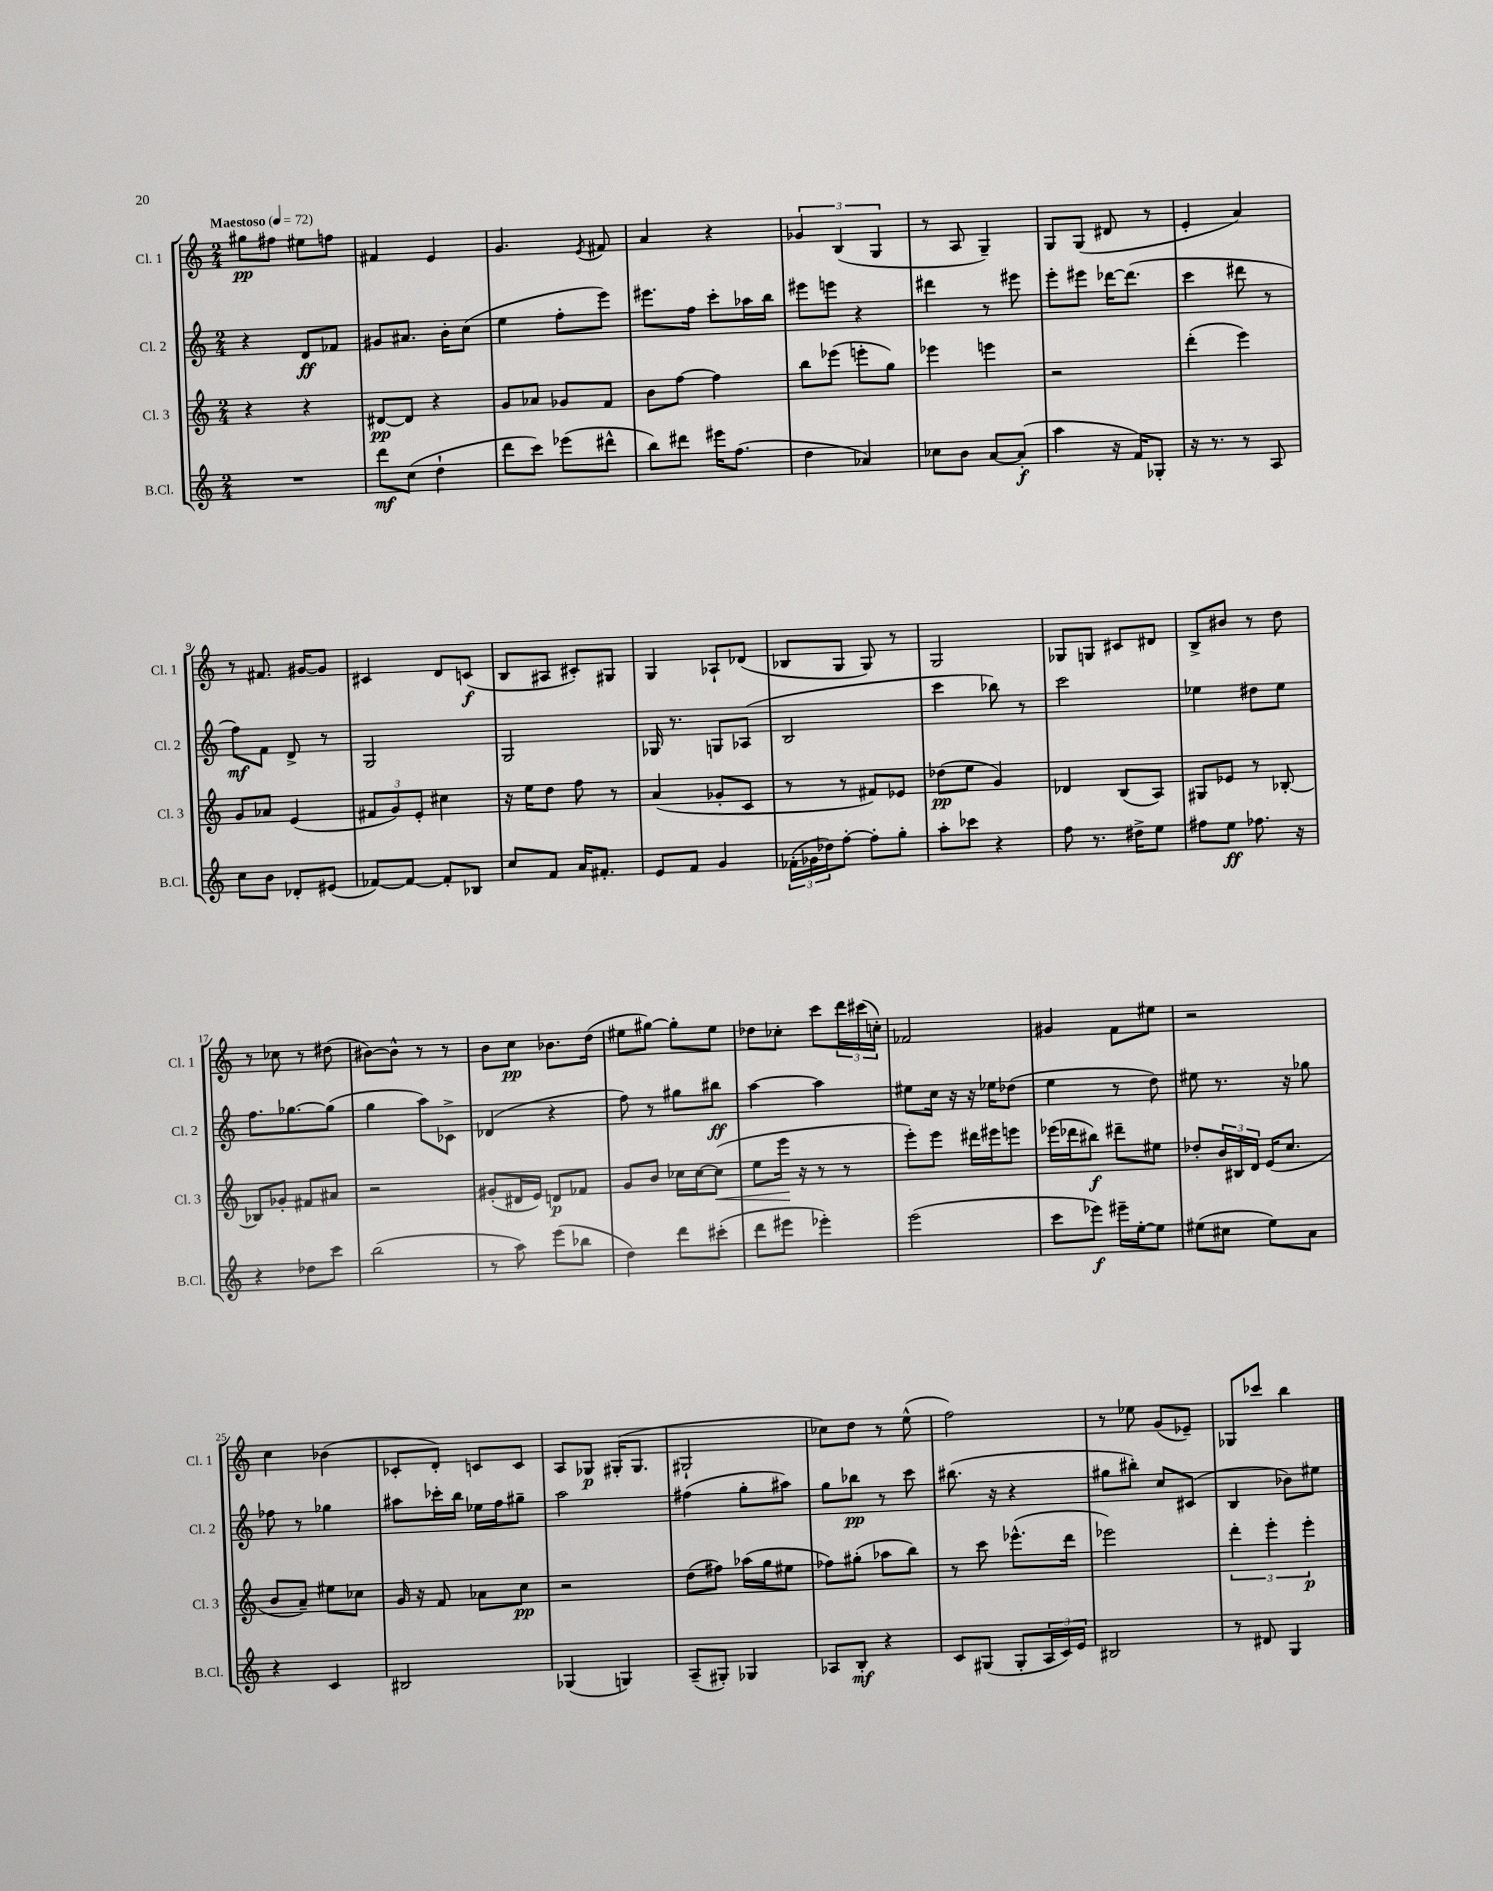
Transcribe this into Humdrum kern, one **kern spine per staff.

**kern	**kern	**kern	**kern
*staff4	*staff3	*staff2	*staff1
*clefG2	*clefG2	*clefG2	*clefG2
*k[]	*k[]	*k[]	*k[]
*M2/4	*M2/4	*M2/4	*M2/4
*MM72	*MM72	*MM72	*MM72
2r	4r	4r	8gg#
.	.	.	8ff#
.	4r	8d	8ee#
.	.	8f-	8ff
=	=	=	=
8ddd	[8d#	8g#	4f#
(8cc	8d#]	8.a#	.
4dd`	4r	.	4e
.	.	16b'	.
.	.	(8cc	.
=	=	=	=
8ddd	8g	4ee	4.g
8ccc)	8a-	.	.
(8eee-	8g-	8ff'	.
.	.	.	8qe
8ddd#^^	8f	8eee)	8f#
=	=	=	=
8bb)	8b	8.eee#	4a
8ddd#	[8ff	.	.
.	.	16ff	.
16eee#	4ff]	8ccc'	4r
(8.ff	.	.	.
.	.	16aa-	.
.	.	16bb	.
=	=	=	=
4dd	8bb	8eee#	6g-
.	(8eee-	8eee	.
.	.	.	(6B
4a-)	8eee'	4r	.
.	.	.	6G
.	8gg)	.	.
=	=	=	=
8cc-	4eee-	4ddd#	8r
8b	.	.	8A
[8a	4eee	8r	4G~)
(8a']	.	8eee#	.
=	=	=	=
4aa	2r	8eee'	8G
.	.	8eee#	(8G
16r	.	[16ddd-	8d#
16f)	.	(8.ddd-]	.
8G-'	.	.	8r
=	=	=	=
16r	(4ddd'	4ccc	4e'
8.r	.	.	.
8r	4eee)	8ddd#	4a)
8A	.	8r	.
=	=	=	=
8cc	8g	8ff)	8r
8b	8a-	8f	8.f#
8d-'	(4e	8d^	.
.	.	.	[16g#
(8e#	.	8r	8g#]
=	=	=	=
[8f-)	12f#	2G	4c#
.	12g)	.	.
8f-_	.	.	.
.	12e'	.	.
8f-']	4cc#	.	8d
8B-	.	.	(8c
=	=	=	=
8cc	16r	2G	8B
.	16ee	.	.
8f	8dd	.	8A#
16a	8ff	.	8c#')
8.f#'	.	.	.
.	8r	.	8G#
=	=	=	=
8e	(4a	16G-	4G
.	.	8.r	.
8f	.	.	.
4g	8g-'	8G	8A-`
.	8c	(8A-	(8d-
=	=	=	=
(24f-'	8r	2B	8B-
24g-	.	.	.
24dd-)	.	.	.
[8ff'	8r	.	8G
8ff']	8f#)	.	8G)
8gg'	8e-	.	8r
=	=	=	=
8aa'	(8dd-	4ccc	2G
8ccc-	8ee	.	.
4r	4g)	8bb-)	.
.	.	8r	.
=	=	=	=
8ff	4d-	2ccc	8G-
8.r	.	.	8G
.	(8B	.	8c#
16dd#^	.	.	.
8ee	8A)	.	8d#
=	=	=	=
8ff#	8G#	4ee-	8B^
8ee	8e-	.	8b#
8.ff-	8r	8dd#	8r
.	[8B-'	8ee-	8dd
16r	.	.	.
=	=	=	=
4r	8B-]	8.ff	8r
.	8g-'	.	8cc-
.	.	[8.gg-	.
8dd-	8f#	.	8r
8ccc	8a#	(8gg-]	(8dd#
=	=	=	=
(2bb	2r	4gg	[8b#)
.	.	.	8b#^^]
.	.	8aa)	8r
.	.	8c-^	8r
=	=	=	=
8r	(8g#'	(4d-	8b
8aa)	16d#	.	8cc
.	16e)	.	.
(8eee	8d	4r	8.b-
8bb-	8f-	.	.
.	.	.	(16dd
=	=	=	=
4dd)	8g	8ff)	8ee#
.	8b	8r	[8gg#)
8ddd	16cc-	8gg#	8gg#']
.	[16cc-	.	.
(8ccc#'	(8cc-]	8bb#	8ee#
=	=	=	=
8ddd	8ee	[4aa	8dd-
8eee#	16eee	.	8cc-'
.	16r	.	.
4eee-')	8r	4aa]	8ccc
.	8r	.	24ddd
.	.	.	(24ccc#
.	.	.	24cc')
=	=	=	=
(2eee	8eee')	8ee#	2f-
.	8eee	16cc	.
.	.	16r	.
.	16ddd#	16r	.
.	16eee#	16ee-	.
.	8eee	(8dd-	.
=	=	=	=
8ccc	(16eee-	4ee	4g#
.	16ddd-	.	.
8eee-)	8bb#)	.	.
16eee#~	8ddd#~	8r	8f
[16ee'	.	.	.
8ee]	8ee#	8dd)	8ee#
=	=	=	=
(8ee#	8dd-'	8ee#	2r
8cc#	24b	8.r	.
.	24B#	.	.
.	24d	.	.
8ee#)	(16e	.	.
.	8.cc	16r	.
8a	.	8gg-	.
=	=	=	=
4r	8b	8ff-	4cc
.	8a~)	8r	.
4c	8ee#	4gg-	(4b-
.	8cc-	.	.
=	=	=	=
2B#	16g	8aa#	8c-'
.	16r	.	.
.	8f	16ccc-'	8d')
.	.	16bb	.
.	8a-	16ee-	8c
.	.	16ff	.
.	8cc	8gg#~	8c
=	=	=	=
(4G-	2r	2aa	8A
.	.	.	8G-
4G)	.	.	(16G#'
.	.	.	8.G#
=	=	=	=
(8A~	(8dd	(4ff#	2G#`
8G#')	8ff#)	.	.
4G-	(16aa-	8gg'	.
.	16gg	.	.
.	8ee#	8aa#)	.
=	=	=	=
8A-	8ff-)	8gg	8cc-)
8B'	(8gg#'	8bb-	8dd
4r	8aa-	8r	8r
.	8bb)	8ccc	(8ee^^
=	=	=	=
8c	8r	(8.bb#	2ff)
(8G#	8ccc	.	.
.	.	16r	.
8G#'	(8.eee-^^	4r	.
24A	.	.	.
24c)	.	.	.
.	16ddd	.	.
24e	.	.	.
=	=	=	=
2B#	2eee-)	8gg#	8r
.	.	8bb#')	8ee-
.	.	8cc	(8g
.	.	(8c#	8e-~)
=	=	=	=
8r	6ddd'	4B	8G-
8d#	.	.	8ccc-
.	6eee'	.	.
4G	.	8b-)	4bb
.	6eee'	.	.
.	.	8ee#	.
==	==	==	==
*-	*-	*-	*-
